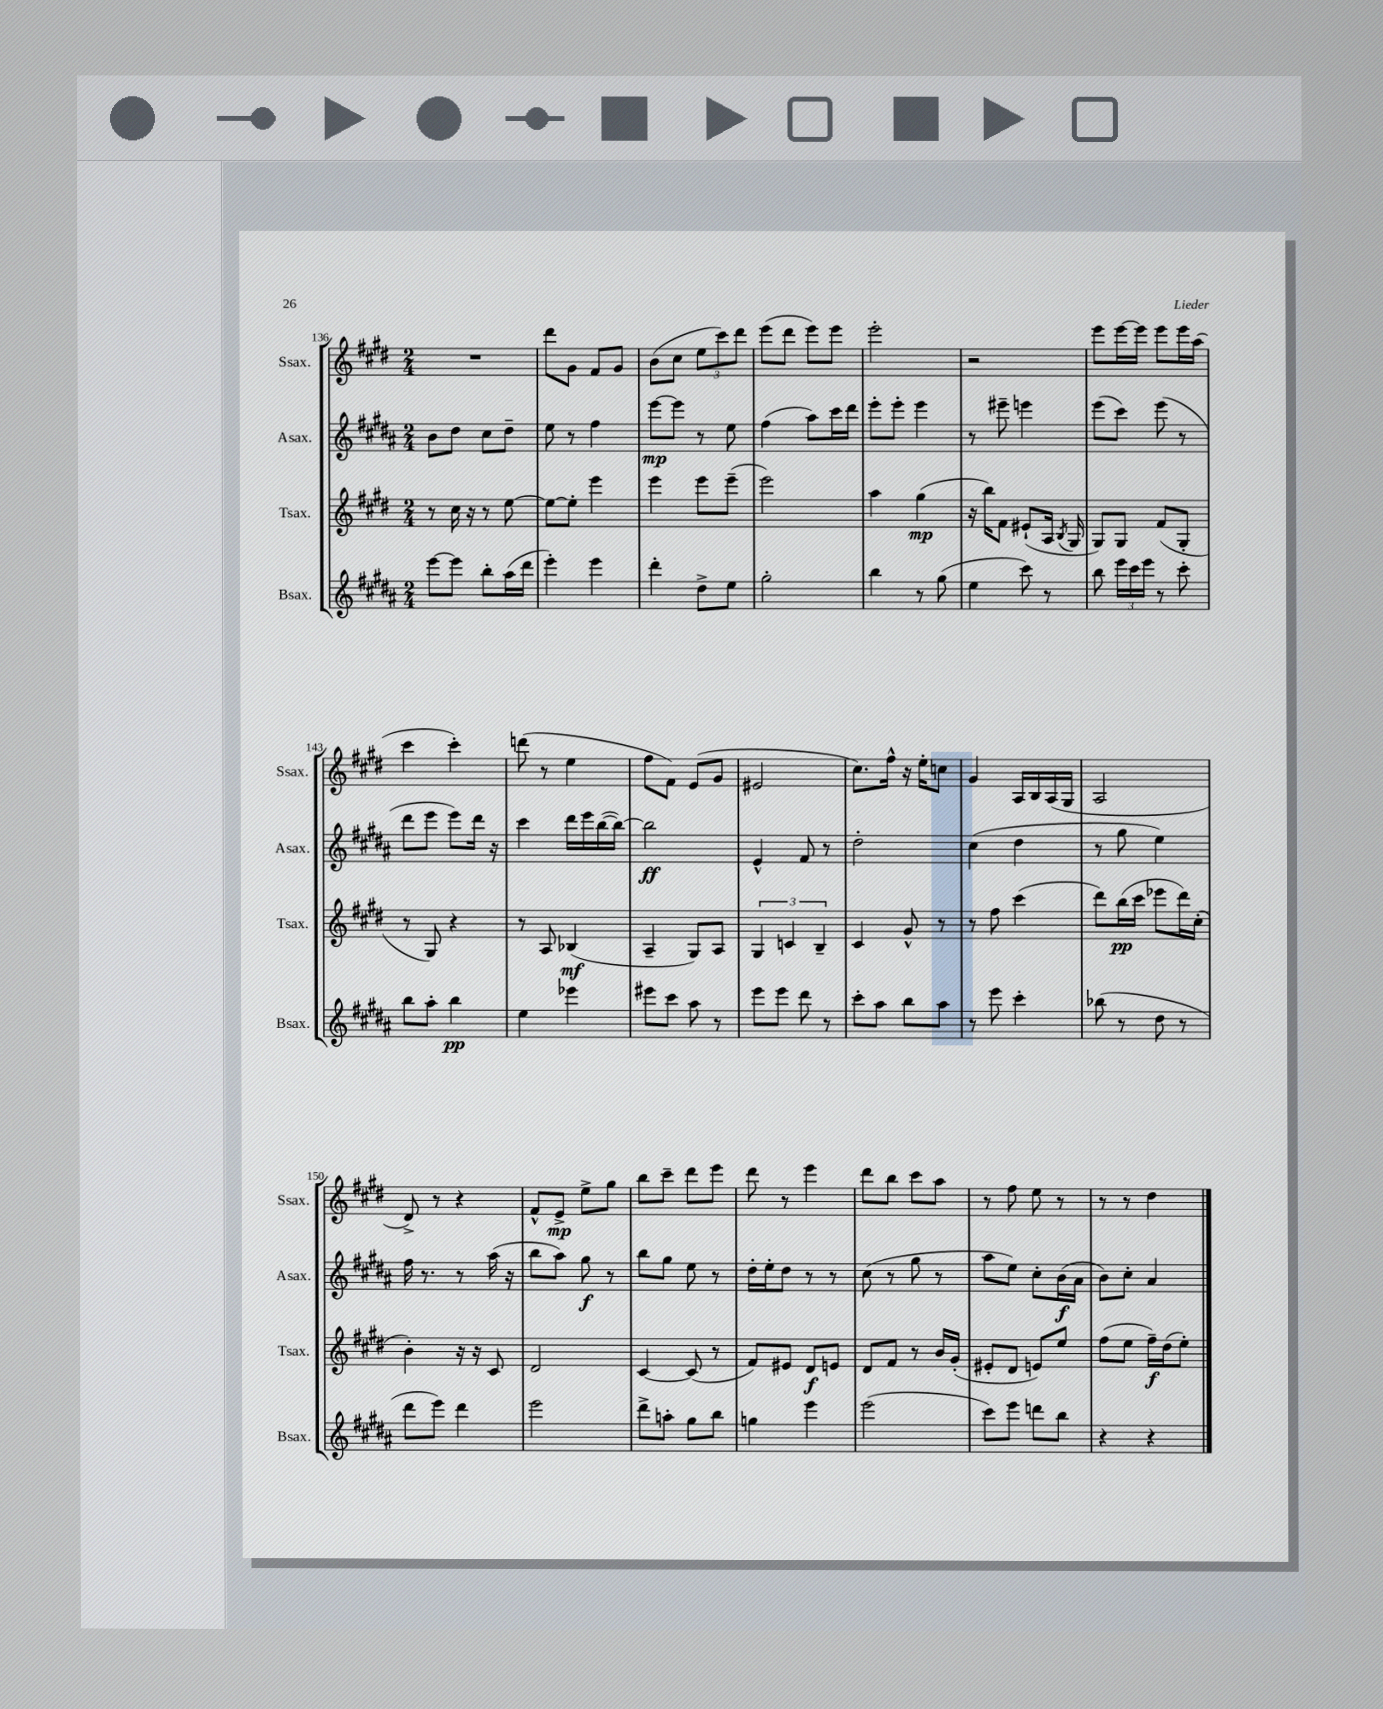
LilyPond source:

<<
\new StaffGroup <<
\new Staff = "s0" \with { instrumentName = "Ssax." shortInstrumentName = "Ssax." } {
    \clef treble \key e \major \numericTimeSignature \time 2/4
    \autoBeamOff R2 |
    dis'''8[ gis'8] fis'8[ gis'8] |
    b'8[( cis''8] \tuplet 3/2 { e''8[ cis'''8) dis'''8] } |
    e'''8[( dis'''8] e'''8[) e'''8] |
    e'''2-. |
    r2 |
    e'''8[ e'''16~ e'''16] e'''8[ e'''16 a''16]( |
    cis'''4 cis'''4-.) |
    d'''8( r8 e''4 |
    fis''8[ fis'8]) e'8[( gis'8] |
    eis'2 |
    cis''8.[) fis''16]-^ r16 e''16[-. c''8] |
    gis'4 a16[ b16 a16( gis16] |
    a2 |
    dis'8->) r8 r4 |
    fis'8[-^ e'8]->\mp e''8[-> gis''8] |
    b''8[ cis'''8]-- dis'''8[ e'''8] |
    dis'''8 r8 e'''4 |
    dis'''8[ b''8] cis'''8[ a''8] |
    r8 fis''8 e''8 r8 |
    r8 r8 dis''4 \bar "|." |
}
\new Staff = "s1" \with { instrumentName = "Asax." shortInstrumentName = "Asax." } {
    \clef treble \key b \major \numericTimeSignature \time 2/4
    \autoBeamOff b'8[ dis''8] cis''8[ dis''8]-- |
    e''8 r8 fis''4 |
    e'''8[~\mp e'''8] r8 e''8 |
    fis''4( ais''8[) cis'''16 dis'''16] |
    e'''8[-. e'''8]-. e'''4 |
    r8 eis'''8-- e'''4 |
    e'''8[( cis'''8]) e'''8( r8 |
    dis'''8[ e'''8] e'''8[) dis'''16] r16 |
    cis'''4 dis'''16[ e'''16 b''16~( b''16]~) |
    b''2\ff |
    e'4-^ fis'8 r8 |
    dis''2-. |
    cis''4( dis''4 |
    r8 gis''8 e''4) |
    fis''16 r8. r8 ais''16( r16 |
    b''8[ ais''8]) gis''8\f r8 |
    b''8[ gis''8] e''8 r8 |
    dis''16[-. e''16-. dis''8] r8 r8 |
    cis''8( r8 gis''8 r8 |
    ais''8[ e''8]) cis''8[-. b'16\f( ais'16] |
    b'8[) cis''8]-. ais'4 \bar "|." |
}
\new Staff = "s2" \with { instrumentName = "Tsax." shortInstrumentName = "Tsax." } {
    \clef treble \key e \major \numericTimeSignature \time 2/4
    \autoBeamOff r8 cis''16 r16 r8 e''8~ |
    e''8[~ e''8]-. e'''4 |
    e'''4 e'''8[ e'''8]--( |
    e'''2) |
    a''4 gis''4\mp( |
    r16 b''16[) fis'8] eis'8[-!( a16] \acciaccatura { b8 } gis16 |
    gis8[) gis8] fis'8[( gis8]-. |
    r8 gis8) r4 |
    r8 a8 bes4\mf( |
    a4-- gis8[) a8] |
    \tuplet 3/2 { gis4 c'4 b4-- } |
    cis'4 gis'8-^ r8 |
    r8 fis''8 cis'''4( |
    dis'''8[) b''16\pp( cis'''16] ees'''8[ dis'''16) cis''16]-.( |
    b'4-.) r16 r16 cis'8 |
    dis'2 |
    cis'4~ cis'8( r8 |
    fis'8[) eis'8] dis'8[\f e'8] |
    dis'8[ fis'8] r8 b'16[ gis'16]-.( |
    eis'8[-. dis'8] e'8[) e''8] |
    fis''8[( e''8] fis''16[--\f) dis''16( e''8]-.) \bar "|." |
}
\new Staff = "s3" \with { instrumentName = "Bsax." shortInstrumentName = "Bsax." } {
    \clef treble \key b \major \numericTimeSignature \time 2/4
    \autoBeamOff e'''8[~ e'''8] b''8[-. ais''16( dis'''16] |
    e'''4-.) e'''4 |
    dis'''4-. dis''8[-> e''8] |
    gis''2-. |
    b''4 r8 gis''8( |
    e''4 cis'''8) r8 |
    b''8 \tuplet 3/2 { e'''16[ cis'''16 e'''16] } r8 cis'''8-. |
    b''8[ ais''8]-. b''4\pp |
    e''4 ees'''4 |
    eis'''8[ cis'''8] ais''8 r8 |
    e'''8[ e'''8] dis'''8 r8 |
    cis'''8[-. ais''8] b''8[ ais''8] |
    r8 e'''8 cis'''4-. |
    bes''8( r8 dis''8 r8 |
    dis'''8[ e'''8]) dis'''4 |
    e'''2 |
    dis'''8[-> a''8]-. gis''8[ b''8] |
    g''4 e'''4 |
    e'''2( |
    cis'''8[) e'''8] d'''8[ b''8] |
    r4 r4 \bar "|." |
}
>>
>>
\layout { \context { \Score currentBarNumber = #136 } }
